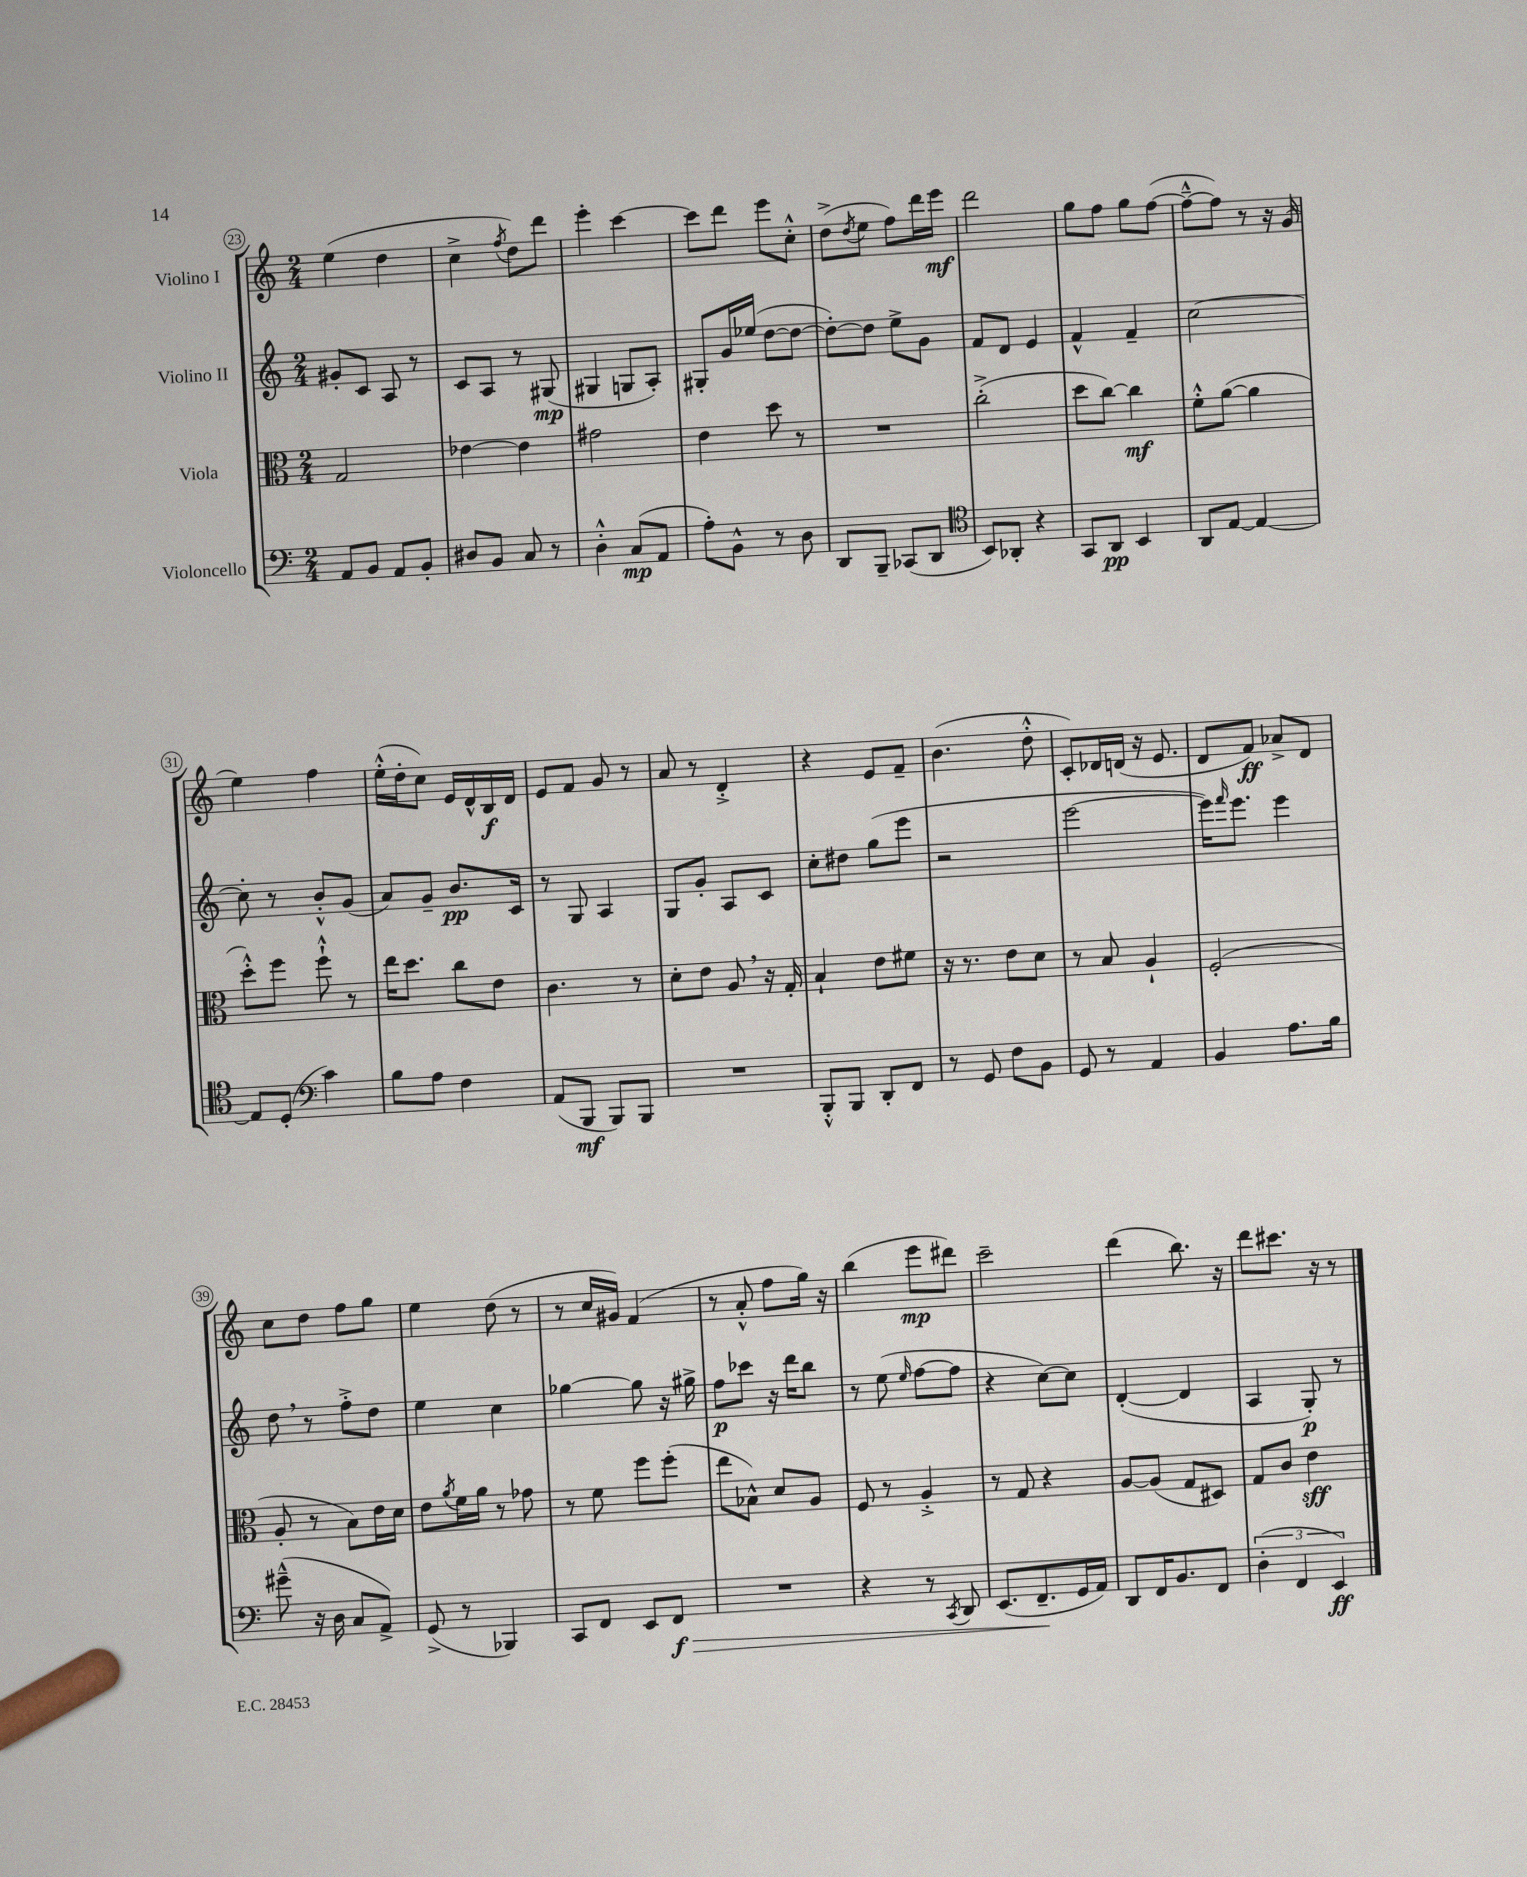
<<
\new StaffGroup <<
\new Staff = "s0" \with { instrumentName = "Violino I" } {
    \clef treble \key c \major \numericTimeSignature \time 2/4
    e''4( d''4 |
    c''4-> \acciaccatura { f''8 } d''8) d'''8 |
    e'''4-. c'''4~ |
    c'''8 d'''8 e'''8 c''8-.-^ |
    d''8->( \acciaccatura { d''8 } e''8 f''8) d'''16 e'''16\mf |
    d'''2 |
    g''8 f''8 g''8 f''8~( |
    f''8~---^ f''8) r8 r16 g'16( |
    e''4) f''4 |
    e''16-.-^( d''16-. c''8) e'16 d'16-^ b16\f d'16 |
    e'8 f'8 g'8 r8 |
    a'8 r8 d'4-.-> |
    r4 e'8 f'8-- |
    b'4.( d''8-.-^ |
    c'8-.) des'16 d'16( r16 e'8. |
    d'8 f'8\ff) aes'8-> d'8 |
    c''8 d''8 f''8 g''8 |
    e''4 d''8( r8 |
    r8 c''16 gis'16) f'4( |
    r8 a'8-.-^ f''8 g''16) r16 |
    b''4( e'''8\mp dis'''8) |
    c'''2-- |
    d'''4( b''8.) r16 |
    d'''8 cis'''8. r16 r8 \bar "|." |
}
\new Staff = "s1" \with { instrumentName = "Violino II" } {
    \clef treble \key c \major \numericTimeSignature \time 2/4
    gis'8-. c'8 a8 r8 |
    c'8 a8 r8 gis8\mp( |
    gis4 g8 a8-.) |
    gis8-. g'16 ees''16( d''8~ d''8~ |
    d''8~-.) d''8 e''8-> g'8 |
    f'8 d'8 e'4 |
    f'4-^ f'4-- |
    c''2~ |
    c''8-. r8 b'8-.-^ g'8( |
    a'8) g'8-- b'8.\pp c'16 |
    r8 g8 a4 |
    g8 g'8-. a8 c'8 |
    c''8-. dis''8 g''8( e'''8 |
    r2 |
    e'''2~ |
    e'''16) \grace { f'''16 } e'''8. e'''4 |
    d''8 \breathe r8 f''8-.-> d''8 |
    e''4 c''4 |
    ges''4~ ges''8 r16 gis''16-> |
    f''8\p ces'''8 r16 d'''16 b''8 |
    r8 e''8( \grace { e''16 } f''8~ f''8 |
    r4 c''8~) c''8 |
    d'4~-.( d'4 |
    a4 g8-.\p) r8 \bar "|." |
}
\new Staff = "s2" \with { instrumentName = "Viola" } {
    \clef alto \key c \major \numericTimeSignature \time 2/4
    g2 |
    ees'4~ ees'4 |
    gis'2 |
    e'4 d''8 r8 |
    R2 |
    c''2-.->( |
    d''8 c''8~) c''4\mf |
    f'8-.-^ a'8~( a'4 |
    d''8-.-^) f''8 f''8-!-^ r8 |
    e''16 d''8. c''8 e'8 |
    c'4. r8 |
    d'8-. e'8 a8 \breathe r16 g16-. |
    b4-! e'8 fis'8 |
    r16 r8. e'8 d'8 |
    r8 b8 a4-! |
    f2-.( |
    a8-. r8 b8) e'16 d'16 |
    e'8 \acciaccatura { a'8 } f'16 a'16 r8 ges'8 |
    r8 f'8 f''8 f''8-.( |
    e''8 bes8-^) d'8 a8 |
    f8 r8 a4-.-> |
    r8 g8 r4 |
    a8~ a8( g8 dis8) |
    g8 c'8 e'4\sff \bar "|." |
}
\new Staff = "s3" \with { instrumentName = "Violoncello" } {
    \clef bass \key c \major \numericTimeSignature \time 2/4
    a,8 b,8 a,8 b,8-. |
    dis8 b,8 c8 r8 |
    d4-.-^ c8\mp( a,8 |
    a8-.) b,8-^ r8 d8 |
    d,8 b,,8-- ces,8( d,8 |
    \clef tenor b,8) aes,8-. r4 |
    g,8 a,8\pp b,4 |
    a,8 e8~ e4~ |
    e8 d8-.( \clef bass c'4) |
    b8 a8 f4 |
    a,8( b,,8\mf b,,8) b,,8 |
    R2 |
    b,,8-.-^ b,,8 d,8-. f,8 |
    r8 g,8 f8 b,8 |
    g,8 r8 a,4 |
    b,4 a8. b16 |
    gis'8---^( r16 d16 c8 a,8->) |
    g,8->( r8 bes,,4) |
    c,8 f,8 e,8 f,8\f\> |
    R2 |
    r4 r8 \acciaccatura { c,8 } d,8 |
    e,8.( f,8.--\! g,16 a,16) |
    d,8 f,16 b,8. f,8 |
    \tuplet 3/2 { d4-.( f,4 e,4\ff) } \bar "|." |
}
>>
>>
\layout { \context { \Score currentBarNumber = #23 \override BarNumber.stencil = #(make-stencil-circler 0.1 0.3 ly:text-interface::print) } }
